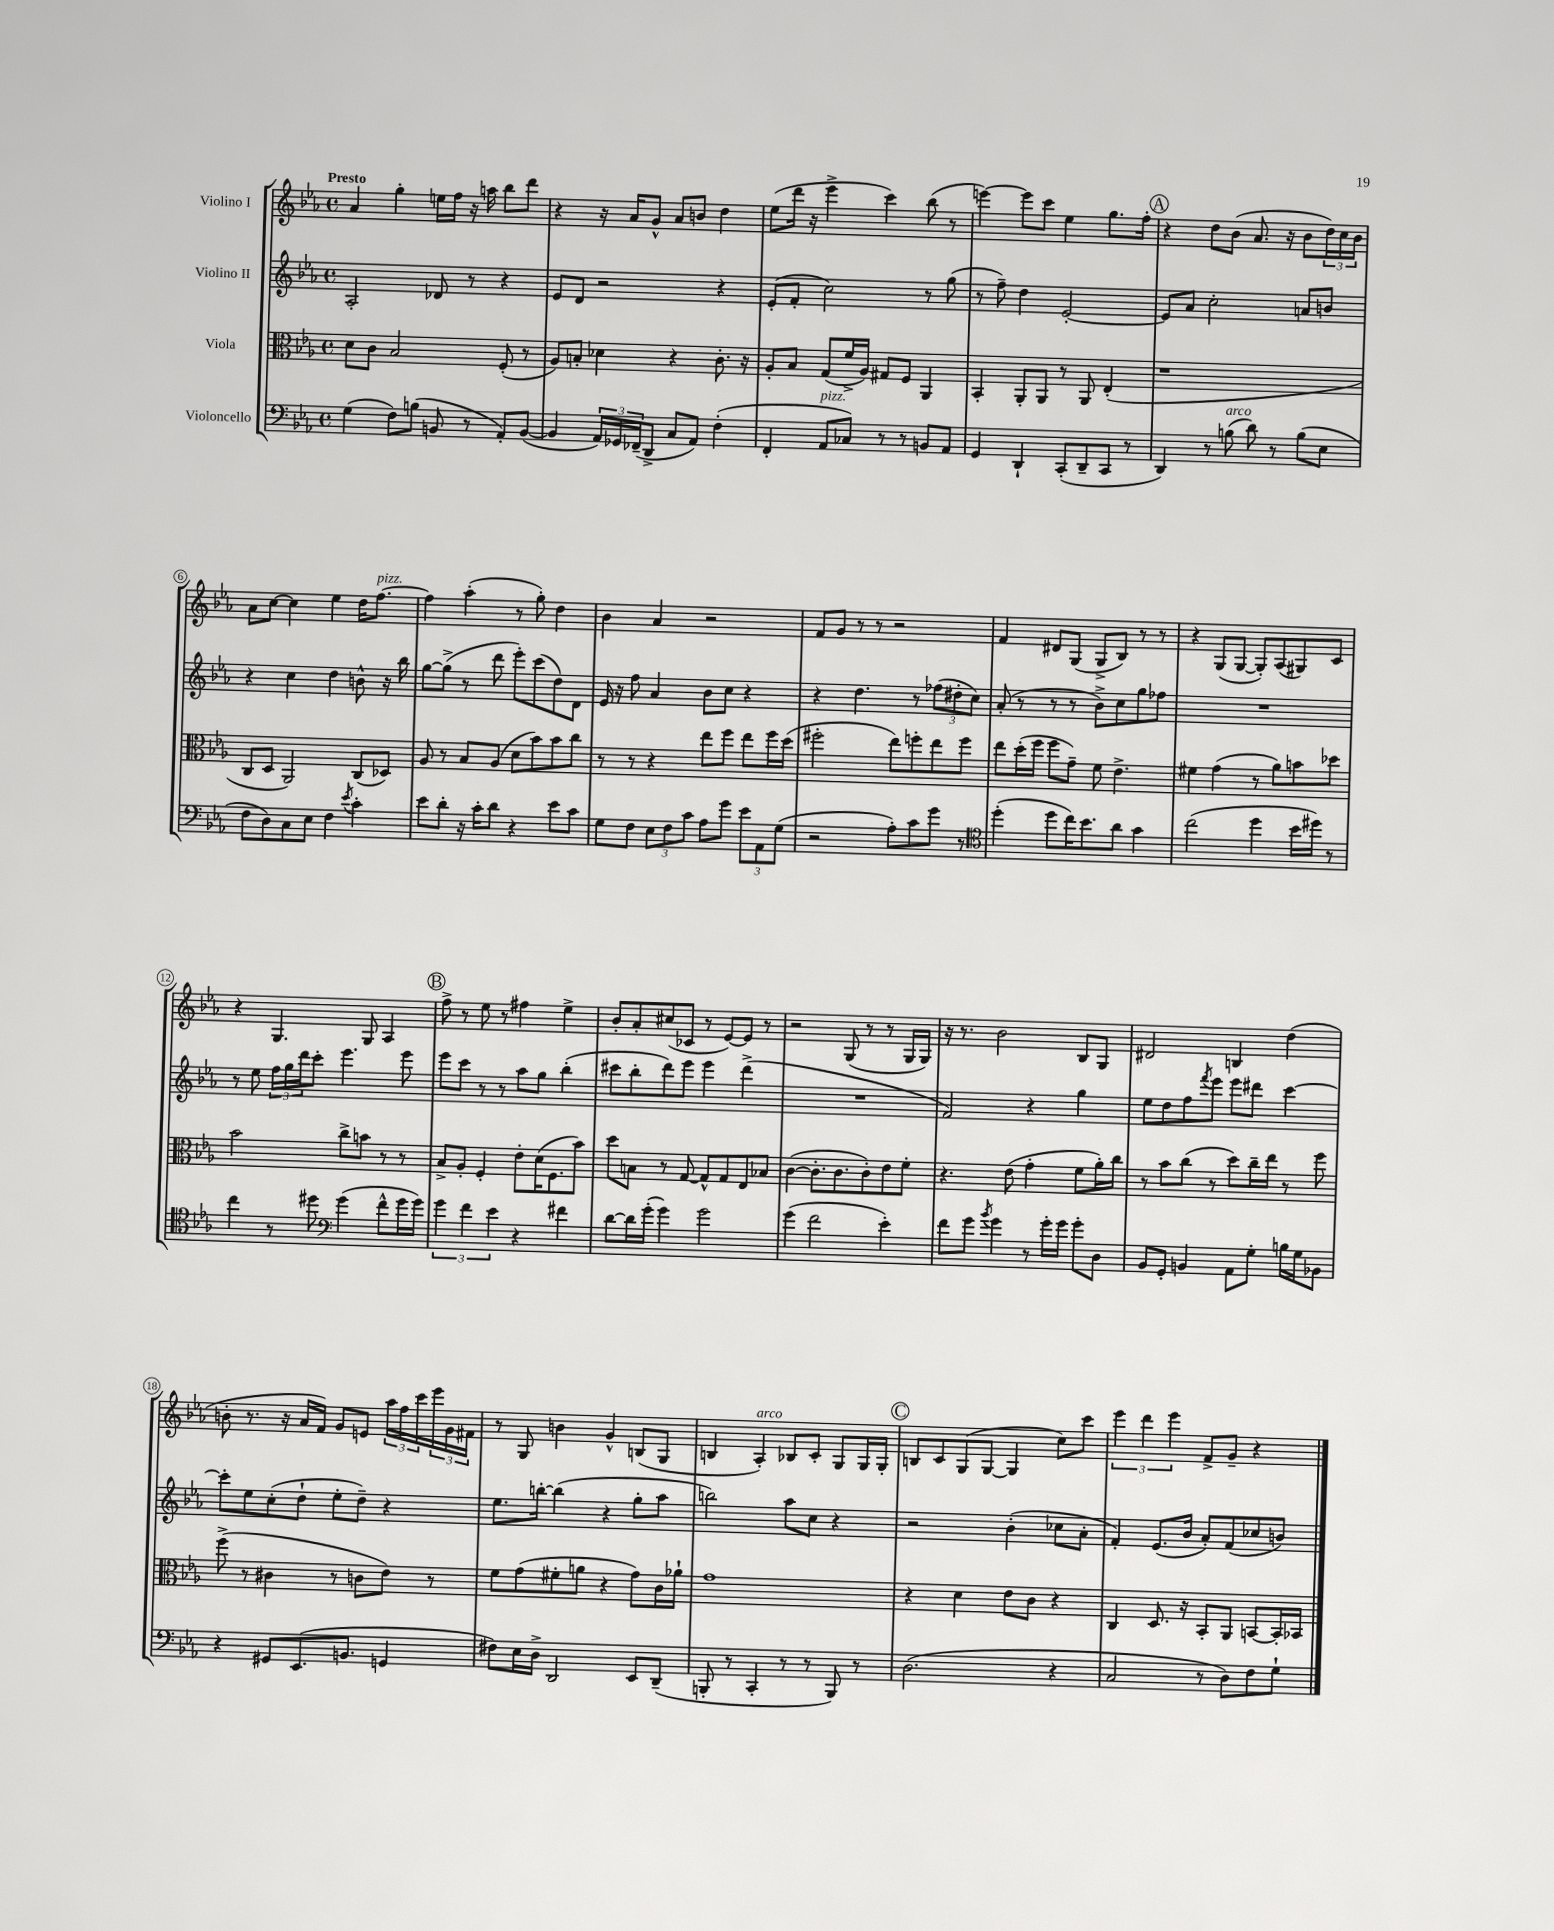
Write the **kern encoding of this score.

**kern	**kern	**kern	**kern
*part4	*part3	*part2	*part1
*staff4	*staff3	*staff2	*staff1
*I"Violoncello	*I"Viola	*I"Violino II	*I"Violino I
*clefF4	*clefC3	*clefG2	*clefG2
*k[b-e-a-]	*k[b-e-a-]	*k[b-e-a-]	*k[b-e-a-]
*M4/4	*M4/4	*M4/4	*M4/4
*met(c)	*met(c)	*met(c)	*met(c)
=1	=1	=1	=1
!	!	!	!LO:TX:a:B:t=Presto
(4G\	8d\L	2A-'/	4a-/
.	8c\J	.	.
8F\L)	2B-/	.	4gg'\
(8Bn\J	.	.	.
8BBn/	.	8d-X/	16een\LL
.	.	.	16ff\JJ
8r	.	8r	16r
.	.	.	16aan\
8AA-'/L)	(8F'/	4r	8bb-\L
([8BB/J	8r	.	8ddd\J
=2	=2	=2	=2
4BB/]	8A-/L)	8e-/L	4r
.	8Bn'/J	8d/J	.
24AA-/LL)	4d-X\	2r	16r
24GG-X/	.	.	.
.	.	.	16a-/KL
(24FF-X~/J	.	.	.
8DD^/J	.	.	8g^^/J
8C/L	4r	.	8a-/L
8AA-/J)	.	.	8bn/J
(4F'\	8.c'\	4r	4dd\
.	16r	.	.
=3	=3	=3	=3
4FF'/	8A-'/L	(8e-'/L	(8ee-\L
.	8B-/J	8f'/J	16ddd\Jk
.	.	.	16r
!LO:TX:a:i:t=pizz.	!	!	!
8AA-/L	(8G/L	2cc\)	4eee-^\
8C-X/J)	16f^/L	.	.
.	16A-/JJ)	.	.
8r	8G#X/L	.	4ccc\)
8r	8F/J	.	.
8BBn/L	4AA-/	8r	(8bb-\
8AA-/J	.	(8gg\	8r
=4	=4	=4	=4
4GG/	4BB-'/	8r	[4eeen\)
.	.	8ff~\)	.
4DD`/	8AA-'/L	4dd\	8eee\L]
.	8AA-/J	.	8ccc\J
(8CC'/L	8r	[2e-'/	4ee-\
8DD~/	8AA-/	.	.
8CC/J	(4E-'/	.	8.gg\L
8r	.	.	.
.	.	.	16ff'\Jk
!!LO:REH:place=s1:t=A
=5	=5	=5	=5
4DD/)	1r	8e-/L]	4r
.	.	8a-/J	.
8r	.	2cc'\	8dd\L
!LO:TX:a:i:t=arco	!	!	!
(8Bn\	.	.	(8b-\J
8d\)	.	.	8.a-/
8r	.	.	.
.	.	.	16r
(8B\L	.	8an/L	8b-\L
8E-\J	.	8bn/J	24dd\L)
.	.	.	24cc\
.	.	.	24b-\JJ
!!LO:LB:g=z
=6	=6	=6	=6
8F\L	8C/L	4r	8a-\L
8D\)	8D/J	.	[8cc\J
8C\	2AA-/)	4cc\	4cc\]
8E-\J	.	.	.
4F\	.	4dd\	4ee-\
8qe-/	.	.	.
4c'\	(8C/L	8bn^^\	16dd\KL
!	!	!	!LO:TX:a:i:t=pizz.
.	.	.	[8.ff\J
.	8D-X/J)	16r	.
.	.	16bb-\	.
=7	=7	=7	=7
8e-\L	8A-/	[8gg\L	4ff\]
8d'\J	8r	(8gg^\J]	.
16r	8B-/L	8r	(4aa-'\
16c'\KL	.	.	.
8d\J	(8A-/J	8ddd\	.
4r	8d\L	8eee-'\L)	8r
.	8b-\)	(8ccc\	8gg'\)
8e-\L	8b-\	8dd\)	4dd\
8c\J	8cc\J	8d\J	.
=8	=8	=8	=8
8G\L	8r	16e-/	4b-\
.	.	16r	.
8F\J	8r	8ff\	.
12E-\L	4r	4a-/	4a-/
12F\	.	.	.
12c\J	.	.	.
8A-\L	8ee-\L	8b-\L	2r
8g\J	8ff\J	8cc\J	.
12e-\L	8ee-\L	4r	.
12AA-\	.	.	.
.	16ff\L	.	.
(12G\J	.	.	.
.	(16dd\JJ	.	.
=9	=9	=9	=9
2r	2ff#X'\	4r	8f/L
.	.	.	8g/J
.	.	4.dd\	8r
.	.	.	8r
8A-'\L)	8ee-\L)	.	2r
8c\	8ffn'\	8r	.
8g\J	8ee-\	(12ff-X\L	.
.	.	12dd#X'\	.
8r	8ff\J	.	.
.	.	12cc\J)	.
=10	=10	=10	=10
*clefC4	*	*	*
(4dd'\	8ee-\L	(8a-'/	4f/
.	(16dd'\L	8r	.
.	16ff\JJ	.	.
8dd\L	8ff\L	8r	8d#X/L
16cc\K)	8g~\J)	8r	(8G/J
8.b-\	.	.	.
.	8f\	8b-^\L)	8G^/L
8a-\J	4.e-^\	8cc\	8B-/J)
4g\	.	8gg\	8r
.	.	8ff-X\J	8r
=11	=11	=11	=11
(2cc\	4f#X\	1r	4r
.	(4g\	.	(8G/L
.	.	.	[8G/J
4dd\	8r	.	8G'/L])
.	8a-\L)	.	(8A-/
16b-\LL	8bn\	.	8G#X/)
16dd#X\JJ)	.	.	.
8r	8dd-X\J	.	8c/J
!!LO:LB:g=z
=12	=12	=12	=12
4cc\	2b-\	8r	4r
.	.	8ee-\	.
8r	.	24ff\LL	4.G/
.	.	24gg\	.
.	.	24ddd\J	.
8dd#X\	.	8ccc'\J	.
*clefF4	*	*	*
(4g\	8cc^\L	4.eee-\	.
.	8bn\J	.	8G/
8f^^\L	8r	.	4A-/
16g\L	8r	8eee-\	.
16g\JJ)	.	.	.
!!LO:REH:place=s1:t=B
=13	=13	=13	=13
6g\	8B-^/L	8eee-\L	8ff^\
.	8A-'/J	8ccc\J	8r
6f\	.	.	.
.	4F'/	8r	8ee-\
6e-\	.	.	.
.	.	8r	8r
4r	8e-'\L	8aa-\L	4ff#X\
.	(16d\K	8gg\J	.
.	8.F\	.	.
4f#X\	.	(4bb-'\	4ee-^\
.	8b-\J)	.	.
=14	=14	=14	=14
[8d\L	8dd\L	8ccc#X\L	8b-'/L
16d\L]	8Bn\J	8bb-'\	8a-'/
(16g'\JJ	.	.	.
4g\)	8r	8ddd\)	(8cc#X/
.	[8G/	8eee-\J	8c-X/J
2g\	8G^^/L]	4eee-\	8r
.	8G/	.	[8e-/L)
.	8E-/	(4ddd^\	8e-/J]
.	8B-X/J	.	8r
=15	=15	=15	=15
(4g\	([4c\	1r	2r
2f\	8.c'\L]	.	.
.	8.c\	.	.
.	.	.	(8G/
.	8c'\)	.	8r
4e-'\)	8e-\	.	8r
.	8f'\J	.	16G/LL
.	.	.	16G/JJ)
=16	=16	=16	=16
8f\L	4.r	2f/)	16r
.	.	.	8.r
8g\J	.	.	.
8qb-/	.	.	.
4g\	.	.	2b-\
.	(8e-\	.	.
8r	4g'\	4r	.
16g'\LL	.	.	.
16g\JJ	.	.	.
8g'\L	8f\L	4gg\	8B-/L
8D\J	16a-'\L)	.	8G/J
.	16cc\JJ	.	.
=17	=17	=17	=17
8BB-/L	8r	8ee-\L	2d#X/
8GG'/J	8b-\L	8dd\	.
4BBn/	(8cc\J	8ff\	.
.	.	8qfff/	.
.	8r	8eee-\J	.
8AA-\L	8dd\L)	8eee-\L	4Bn/
8G'\J	16cc~\L	8ddd#X\J	.
.	16ee-\JJ	.	.
16Bn\LL	8r	[4ccc\	(4dd\
16G\J	.	.	.
8BB-X\J	8ff\	.	.
!!LO:LB:g=z
=18	=18	=18	=18
4r	(8ff^\	8ccc'\L]	8bn'\
.	8r	8ee-\	8.r
8GG#X/L	4c#X\	(8cc'\	.
.	.	.	16r
(8.EE-/	.	8dd`\J	16a-/LL
.	.	.	16f/JJ)
.	8r	8ee-'\L	8g/L
8.BBn/J	.	.	.
.	8cn\L	8dd~\J)	8en/J
4GGn/	8e-\J)	4r	24aa-\LL
.	.	.	24ff\
.	.	.	24ccc\
.	8r	.	24eee-\
.	.	.	24g\
.	.	.	24f#X\JJ
=19	=19	=19	=19
8F#X\L)	8f\L	8.ee-\L	8r
16E-\L	(8g\	.	8G/
16D^\JJ	.	[16bbn'\Jk	.
2DD/	8f#X'\	(4bb\]	4bn\
.	8an\J	.	.
.	4r	4r	4g^^/
8EE-/L	8g\L)	8gg'\L	(8Bn/L
(8DD~/J	16c\L	8aa-\J	8G/J
.	16a-X`\JJ	.	.
=20	=20	=20	=20
8BBBn'/	1g	2bbn\)	4Bn/
8r	.	.	.
!	!	!	!LO:TX:a:i:t=arco
4CC'/	.	.	4A-'/)
8r	.	8aa-\L	8B-X/L
8r	.	8cc\J	8c'/J
8BBB/)	.	4r	8G/L
8r	.	.	16G/L
.	.	.	16G'/JJ
!!LO:REH:place=s1:t=C
=21	=21	=21	=21
(2.D\	4r	2r	8Bn/L
.	.	.	8c/
.	4d\	.	(8G/
.	.	.	[8G/J
.	8e-\L	(4b-'\	4G/]
.	8c\J	.	.
4r	4r	8cc-X\L	8cc\L)
.	.	8a-'\J	8ccc\J
=22	=22	=22	=22
2C/	4C/	4f'/)	6eee-\
.	.	.	6ddd\
.	8.D/	(8.e-/L	.
.	.	.	6eee-\
.	16r	16b-/Jk	.
8r	8BB-'/L	8a-'/L)	8f^/L
8D\L)	8AA-/J	(8f/	8g~/J
8F\	[8BBn/L	8cc-X/	4r
8G`\J	16BB'/L]	8bn/J)	.
.	16BB-X/JJ	.	.
==	==	==	==
*-	*-	*-	*-
